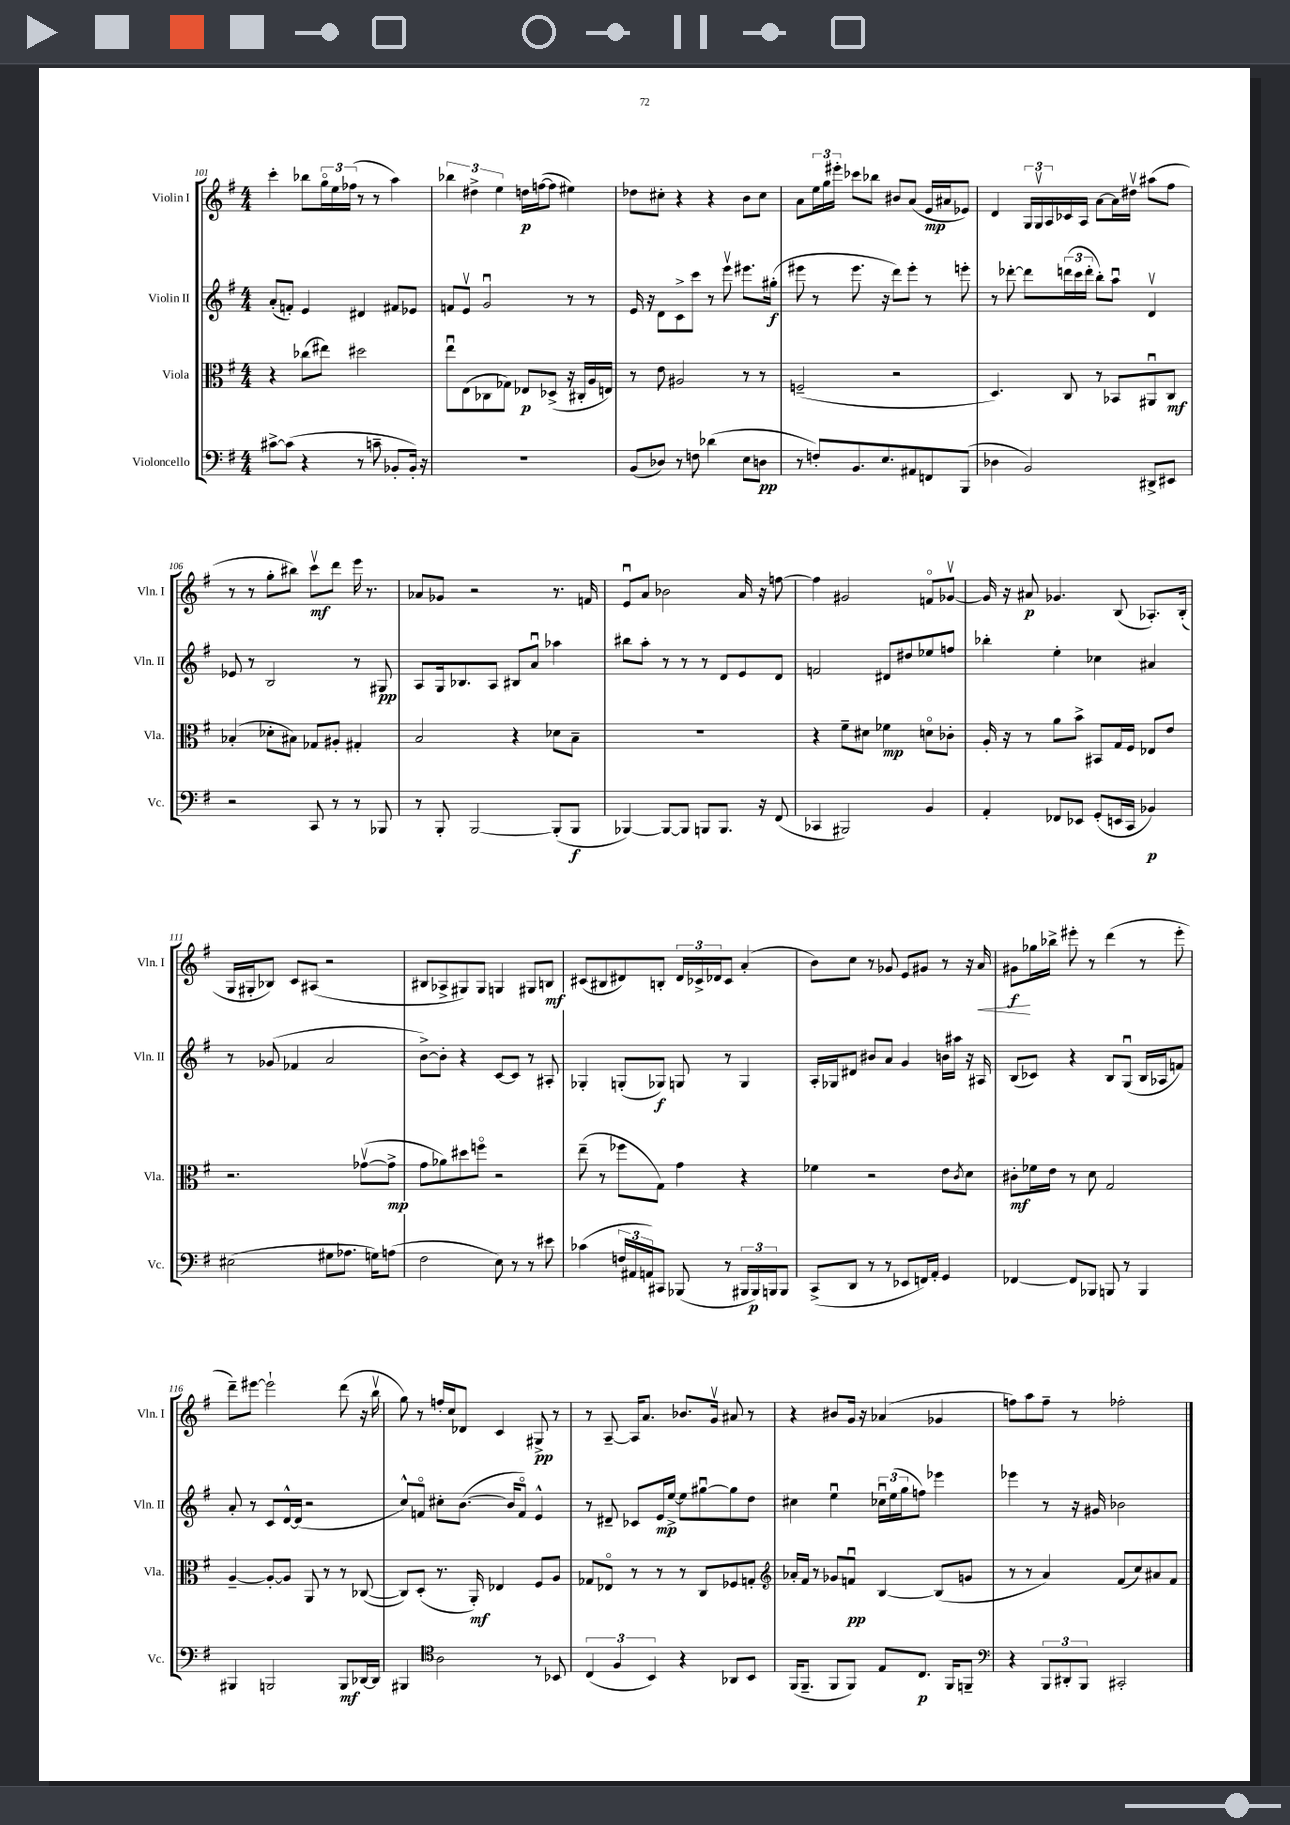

**kern	**dynam	**kern	**dynam	**kern	**dynam	**kern	**dynam
*part4	*part4	*part3	*part3	*part2	*part2	*part1	*part1
*staff4	*staff4	*staff3	*staff3	*staff2	*staff2	*staff1	*staff1
*I"Violoncello	*	*I"Viola	*	*I"Violin II	*	*I"Violin I	*
*I'Vc.	*	*I'Vla.	*	*I'Vln. II	*	*I'Vln. I	*
*clefF4	*	*clefC3	*	*clefG2	*	*clefG2	*
*k[f#]	*	*k[f#]	*	*k[f#]	*	*k[f#]	*
*M4/4	*	*M4/4	*	*M4/4	*	*M4/4	*
=101	=101	=101	=101	=101	=101	=101	=101
[8c#X^\L	.	4r	.	(8a'/L	.	4ccc'\	.
(8c#\J]	.	.	.	8fn'/J)	.	.	.
4r	.	(8cc-X\L	.	4e/	.	8bb-X\L	.
.	.	8ee#X\J)	.	.	.	24gg\L	.
.	.	.	.	.	.	24ee\	.
.	.	.	.	.	.	(24ff-X\JJ	.
8r	.	2dd#X\	.	4d#X/	.	8r	.
8cn~\	.	.	.	.	.	8r	.
8BB-X'/L	.	.	.	8f#X/L	.	4aa\)	.
16BB-'/Jk)	.	.	.	8e-X/J	.	.	.
16r	.	.	.	.	.	.	.
=102	=102	=102	=102	=102	=102	=102	=102
1r	.	8eeu\L	.	8fn/L	.	6bb-X\	.
.	.	(8E\	.	8ev/J	.	.	.
.	.	.	.	.	.	6dd#X^\	.
.	.	8C-X\	.	2gu/	.	.	.
.	.	.	.	.	.	6ee\	.
.	.	8G-X\J)	.	.	.	.	.
.	.	8E-X/L	p	.	.	16ddn\LL	p
.	.	.	.	.	.	([16ffn\J	.
.	.	(8D-X^/J	.	.	.	8ff\J]	.
.	.	16r	.	8r	.	4ee#X\)	.
.	.	16C#X'/LL	.	.	.	.	.
.	.	16A/	.	8r	.	.	.
.	.	16En/JJ)	.	.	.	.	.
=103	=103	=103	=103	=103	=103	=103	=103
(8BB/L	.	8r	.	16e/	.	8dd-X\L	.
.	.	.	.	16r	.	.	.
8D-X/J)	.	8e\	.	8d\L	.	8cc#X'\J	.
8r	.	2A#X/	.	8c^\	.	4r	.
8Fn\	.	.	.	8ccc\J	.	.	.
(4d-X\	.	.	.	8r	.	4r	.
.	.	.	.	8eeev\	.	.	.
8E\L	.	8r	.	8.eee#X\L	.	8b\L	.
8Dn\J	pp	8r	.	.	.	8cc#\J	.
.	.	.	.	(16gg#X'\Jk	f	.	.
=104	=104	=104	=104	=104	=104	=104	=104
8r	.	(2Fn~/	.	8eee#X\	.	8a\L	.
8Fn'/L)	.	.	.	8r	.	24ee\L	.
.	.	.	.	.	.	24gg\	.
.	.	.	.	.	.	24eee#X'\JJ	.
8.BB/	.	.	.	8.eee#\	.	8ccc-X\L	.
.	.	.	.	.	.	8bb-X\J	.
8.E/	.	.	.	16r	.	.	.
.	.	2r	.	8ddd\L)	.	8b#X/L	.
8AA#X/	.	.	.	8eee#'\J	.	(8a/J	.
8FFn/	.	.	.	8r	.	16e/LL	mp
.	.	.	.	.	.	16a#X/J	.
(8BBB/J	.	.	.	8eeen'\	.	8e-X/J)	.
=105	=105	=105	=105	=105	=105	=105	=105
4D-X\	.	4.D/)	.	8r	.	4d/	.
.	.	.	.	[8ddd-X'\	.	.	.
2BB/)	.	.	.	8ddd-\L]	.	24G/LL	.
.	.	.	.	.	.	24Gv/	.
.	.	.	.	.	.	24A/	.
.	.	8C/	.	(24dddn\L	.	16c-X/	.
.	.	.	.	24ccc\	.	.	.
.	.	.	.	.	.	16A/JJ	.
.	.	.	.	24ddd'\JJ	.	.	.
.	.	8r	.	8bb'\L)	.	[8a\L	.
.	.	8BB-X/L	.	8aau\J	.	16a\L]	.
.	.	.	.	.	.	16dd#Xv\JJ	.
8DD#X^/L	.	8AA#Xu/	.	4dv/	.	(8aa#X\L	.
8EE#X/J	.	8C/J	mf	.	.	8ff#\J	.
!!LO:LB:g=z
=106	=106	=106	=106	=106	=106	=106	=106
2r	.	(4B-X'/	.	8e-X/	.	8r	.
.	.	.	.	8r	.	8r	.
.	.	8d-X'\L	.	2B/	.	8gg'\L	.
.	.	8B#X\J)	.	.	.	8bb#X\J)	.
8CC/	.	8G-X/L	.	.	.	8cccv\L	mf
8r	.	8A#X'/J	.	.	.	8ddd\J	.
8r	.	4G#X'/	.	8r	.	16eee\	.
.	.	.	.	.	.	8.r	.
8BBB-X/	.	.	.	8G#X/	pp	.	.
=107	=107	=107	=107	=107	=107	=107	=107
8r	.	2B/	.	8A/L	.	8a-X/L	.
8BBB'/	.	.	.	16G/k	.	8g-X/J	.
.	.	.	.	8.B-X/	.	.	.
[2BBB/	.	.	.	.	.	2r	.
.	.	.	.	8A/J	.	.	.
.	.	4r	.	8B#X/L	.	.	.
.	.	.	.	8au/J	.	.	.
(8BBB'/L]	.	8d-X\L	.	4aa-X\	.	8.r	.
8BBB/J	f	8B~\J	.	.	.	.	.
.	.	.	.	.	.	16fn/	.
=108	=108	=108	=108	=108	=108	=108	=108
[4BBB-X/)	.	1r	.	8bb#X\L	.	8eu/L	.
.	.	.	.	8aa'\J	.	8a/J	.
8BBB-/L_	.	.	.	8r	.	2b-X\	.
8BBB-/J]	.	.	.	8r	.	.	.
8BBBn/L	.	.	.	8r	.	.	.
8.BBB/J	.	.	.	8d/L	.	.	.
.	.	.	.	8e/	.	16a/	.
16r	.	.	.	.	.	16r	.
(8FF#/	.	.	.	8d/J	.	[8ffn\	.
=109	=109	=109	=109	=109	=109	=109	=109
4CC-X/	.	4r	.	2fn/	.	4ff\]	.
2BBB#X/)	.	8f#~\L	.	.	.	2g#X/	.
.	.	8d#X\J	.	.	.	.	.
.	.	4f-X\	mp	8d#X/L	.	.	.
.	.	.	.	8dd#X/	.	.	.
4BB/	.	8dn\L	.	8ee-X/	.	8fn/L	.
.	.	8c-X'\J	.	8ffn/J	.	[8g-Xv/J	.
=110	=110	=110	=110	=110	=110	=110	=110
4AA'/	.	16A'/	.	4bb-X'\	.	16g-/]	.
.	.	16r	.	.	.	16r	.
.	.	8r	.	.	.	8a#X/	p
8FF-X/L	.	8a\L	.	4ee'\	.	4.g-X/	.
8EE-X/J	.	8b^\J	.	.	.	.	.
(8GG'/L	.	8BB#X/L	.	4cc-X\	.	.	.
16EEn/L	.	16G/L	.	.	.	(8B/	.
16CC/JJ	.	16F#/JJ	.	.	.	.	.
4BB-X/)	p	8E-X/L	.	4a#X/	.	8.A-X'/L)	.
.	.	8e/J	.	.	.	.	.
.	.	.	.	.	.	(16B'/Jk	.
!!LO:LB:g=z
=111	=111	=111	=111	=111	=111	=111	=111
(2E#X\	.	2.r	.	8r	.	16G/LL	.
.	.	.	.	.	.	16G#X'/J	.
.	.	.	.	(8g-X/	.	8B-X/J)	.
.	.	.	.	4f-X/	.	8c/L	.
.	.	.	.	.	.	(8A#X/J	.
8G#X\L	.	.	.	2a/	.	2r	.
8.A-X\J	.	.	.	.	.	.	.
.	.	([8g-Xv\L	.	.	.	.	.
16Gn\KL)	.	.	.	.	.	.	.
(8An\J	.	8g-^\J]	mp	.	.	.	.
=112	=112	=112	=112	=112	=112	=112	=112
2F#\	.	8g\L	.	[8b^\L)	.	8B#X/L	.
.	.	8a-X\)	.	8b'\J]	.	8A-X^/	.
.	.	8dd#X\	.	4r	.	8G#X/)	.
.	.	8ffn\J	.	.	.	8G#/J	.
8E\)	.	2r	.	[8c/L	.	4Gn/	.
8r	.	.	.	8c/J]	.	.	.
8r	.	.	.	8r	.	8G#X/L	.
8e#X\	.	.	.	8A#X'/	.	8Bn/J	mf
=113	=113	=113	=113	=113	=113	=113	=113
(4c-X\	.	(8ee~\	.	4G-X'/	.	(8c#X/L	.
.	.	8r	.	.	.	8B#X/	.
24Fn/LL	.	8ff-X\L	.	(8Gn'/L	.	8d#X/)	.
24AA#X/	.	.	.	.	.	.	.
24AAn/J)	.	.	.	.	.	.	.
8CC#X/J	.	8G\J)	.	8G-X/J)	f	8Bn'/J	.
(8BBB-X/	.	4g\	.	8Gn/	.	24d#/LL	.
.	.	.	.	.	.	24c-X^/	.
.	.	.	.	.	.	24d-X/J	.
8r	.	.	.	8r	.	8c-/J	.
24BBB#X/LL	.	4r	.	4G/	.	(4a'/	.
24BBB#/)	p	.	.	.	.	.	.
24BBBn/J	.	.	.	.	.	.	.
8BBB/J	.	.	.	.	.	.	.
=114	=114	=114	=114	=114	=114	=114	=114
(8CC^/L	.	4f-X\	.	16A'/LL	.	8b\L)	.
.	.	.	.	16G-X/J	.	.	.
8DD/J	.	.	.	8d#X/J	.	8cc\J	.
8r	.	2r	.	8b#X/L	.	8r	.
8r	.	.	.	8a/J	.	8g-X/	.
8EE-X/L	.	.	.	4g/	.	8e/L	.
16FFn/L)	.	.	.	.	.	8g#X/J	.
16AA'/JJ	.	.	.	.	.	.	.
4GG/	.	8e\L	.	16bn\LL	.	8r	.
.	.	.	.	16aa#X\JJ	.	.	.
.	.	8qc/	.	.	.	.	.
.	.	8d\J	.	16r	.	16r	.
!	!	!	!	!	!	!	!LO:HP:b
.	.	.	.	16A#X/	.	16a/	<
=115	=115	=115	=115	=115	=115	=115	=115
[4FF-X/	.	8c#X'\L	mf	(8B/L	.	8g#X\L	f
.	.	16f-X\L	.	8c-X/J)	.	16gg-X\L	[
.	.	16e\JJ	.	.	.	16bb-X^\JJ	.
8FF-/L]	.	8r	.	4r	.	8eee#X'\	.
8BBB-X/J	.	8d\	.	.	.	8r	.
8BBBn/	.	2G/	.	8B/L	.	(4ddd\	.
8r	.	.	.	(8Gu/J	.	.	.
4BBB/	.	.	.	16B/LL	.	8r	.
.	.	.	.	16A-X/J	.	.	.
.	.	.	.	8fn/J)	.	8eee#'\	.
!!LO:LB:g=z
=116	=116	=116	=116	=116	=116	=116	=116
4BBB#X/	.	[4A~/	.	8a'/	.	8ddd~\L)	.
.	.	.	.	8r	.	[8eee#X\J	.
2BBBn/	.	8A'/L_	.	8c/L	.	2eee#`\]	.
.	.	8A/J]	.	[16d^^/L	.	.	.
.	.	.	.	(16d/JJ]	.	.	.
.	.	8AA/	.	2r	.	.	.
.	.	8r	.	.	.	.	.
8BBB/L	mf	8r	.	.	.	(8ddd\	.
[16DD-X/L	.	([8C-X/	.	.	.	16r	.
16DD-/JJ]	.	.	.	.	.	16bbv\	.
=117	=117	=117	=117	=117	=117	=117	=117
4BBB#X/	.	8C-/L])	.	8cc^^/L)	.	8gg\)	.
.	.	(8D'/J	.	8fn/J	.	8r	.
*clefC4	*	*	*	*	*	*	*
2A\	.	8.r	.	8cc#X'\L	.	16ffn'/LL	.
.	.	.	.	.	.	16cc/J	.
.	.	.	.	([8.b\J	.	8d-X/J	.
.	.	16AA'/)	mf	.	.	.	.
.	.	4E-X/	.	.	.	4c/	.
.	.	.	.	16b/KL]	.	.	.
.	.	.	.	8f/J)	.	.	.
8r	.	8F#/L	.	4e^^/	.	8G#X^/	pp
8BB-X/	.	8A/J	.	.	.	8r	.
=118	=118	=118	=118	=118	=118	=118	=118
(6C/	.	8G-X/L	.	8r	.	8r	.
.	.	8E-X/J	.	8d#X~/	.	[8A~/	.
6F#/	.	.	.	.	.	.	.
.	.	8r	.	8c-X/L	.	16A/KL]	.
.	.	.	.	.	.	8.a/J	.
6BB/)	.	.	.	.	.	.	.
.	.	8r	.	16e/L	mp	.	.
.	.	.	.	[16ee^/JJ	.	.	.
4r	.	8r	.	8ee\L]	.	8.b-X/L	.
.	.	8C/L	.	[8gg#Xu\	.	.	.
.	.	.	.	.	.	16gv/Jk	.
8AA-X/L	.	8F-X/	.	8gg#\]	.	8a#X/	.
8BB/J	.	8Gn'/J	.	8dd\J	.	8r	.
=119	=119	=119	=119	=119	=119	=119	=119
*	*	*clefG2	*	*	*	*	*
(16FF#/KL	.	16a-X'/LL	.	4cc#X\	.	4r	.
8.FF#~/J	.	16f#/JJ	.	.	.	.	.
.	.	8r	.	.	.	.	.
8FF#/L	.	8g-X/L	.	4eeu\	.	8b#X/L	.
8FF#/J)	.	8fnu/J	pp	.	.	16g/Jk	.
.	.	.	.	.	.	16r	.
8E/L	.	[4B/	.	24cc-Xu\LL	.	(4a-X/	.
.	.	.	.	(24ee\	.	.	.
.	.	.	.	24gg\J	.	.	.
8.C/J	p	.	.	8ffn\J)	.	.	.
.	.	(8B/L]	.	4eee-X\	.	4g-X/	.
16FF#/KL	.	.	.	.	.	.	.
8FFn~/J	.	8gn/J	.	.	.	.	.
=120	=120	=120	=120	=120	=120	=120	=120
*clefF4	*	*	*	*	*	*	*
4r	.	8r	.	4eee-X\	.	8ffn\L)	.
.	.	8r	.	.	.	8aa\	.
12BBB/L	.	4a/)	.	8r	.	8ff~\J	.
12DD#X'/	.	.	.	.	.	.	.
.	.	.	.	16r	.	8r	.
12BBB/J	.	.	.	.	.	.	.
.	.	.	.	16g#X/	.	.	.
2CC#X'/	.	(8f#/L	.	2b-X\	.	2ff-X'\	.
.	.	8cc/)	.	.	.	.	.
.	.	8a#X/	.	.	.	.	.
.	.	8f#/J	.	.	.	.	.
==	==	==	==	==	==	==	==
*-	*-	*-	*-	*-	*-	*-	*-
